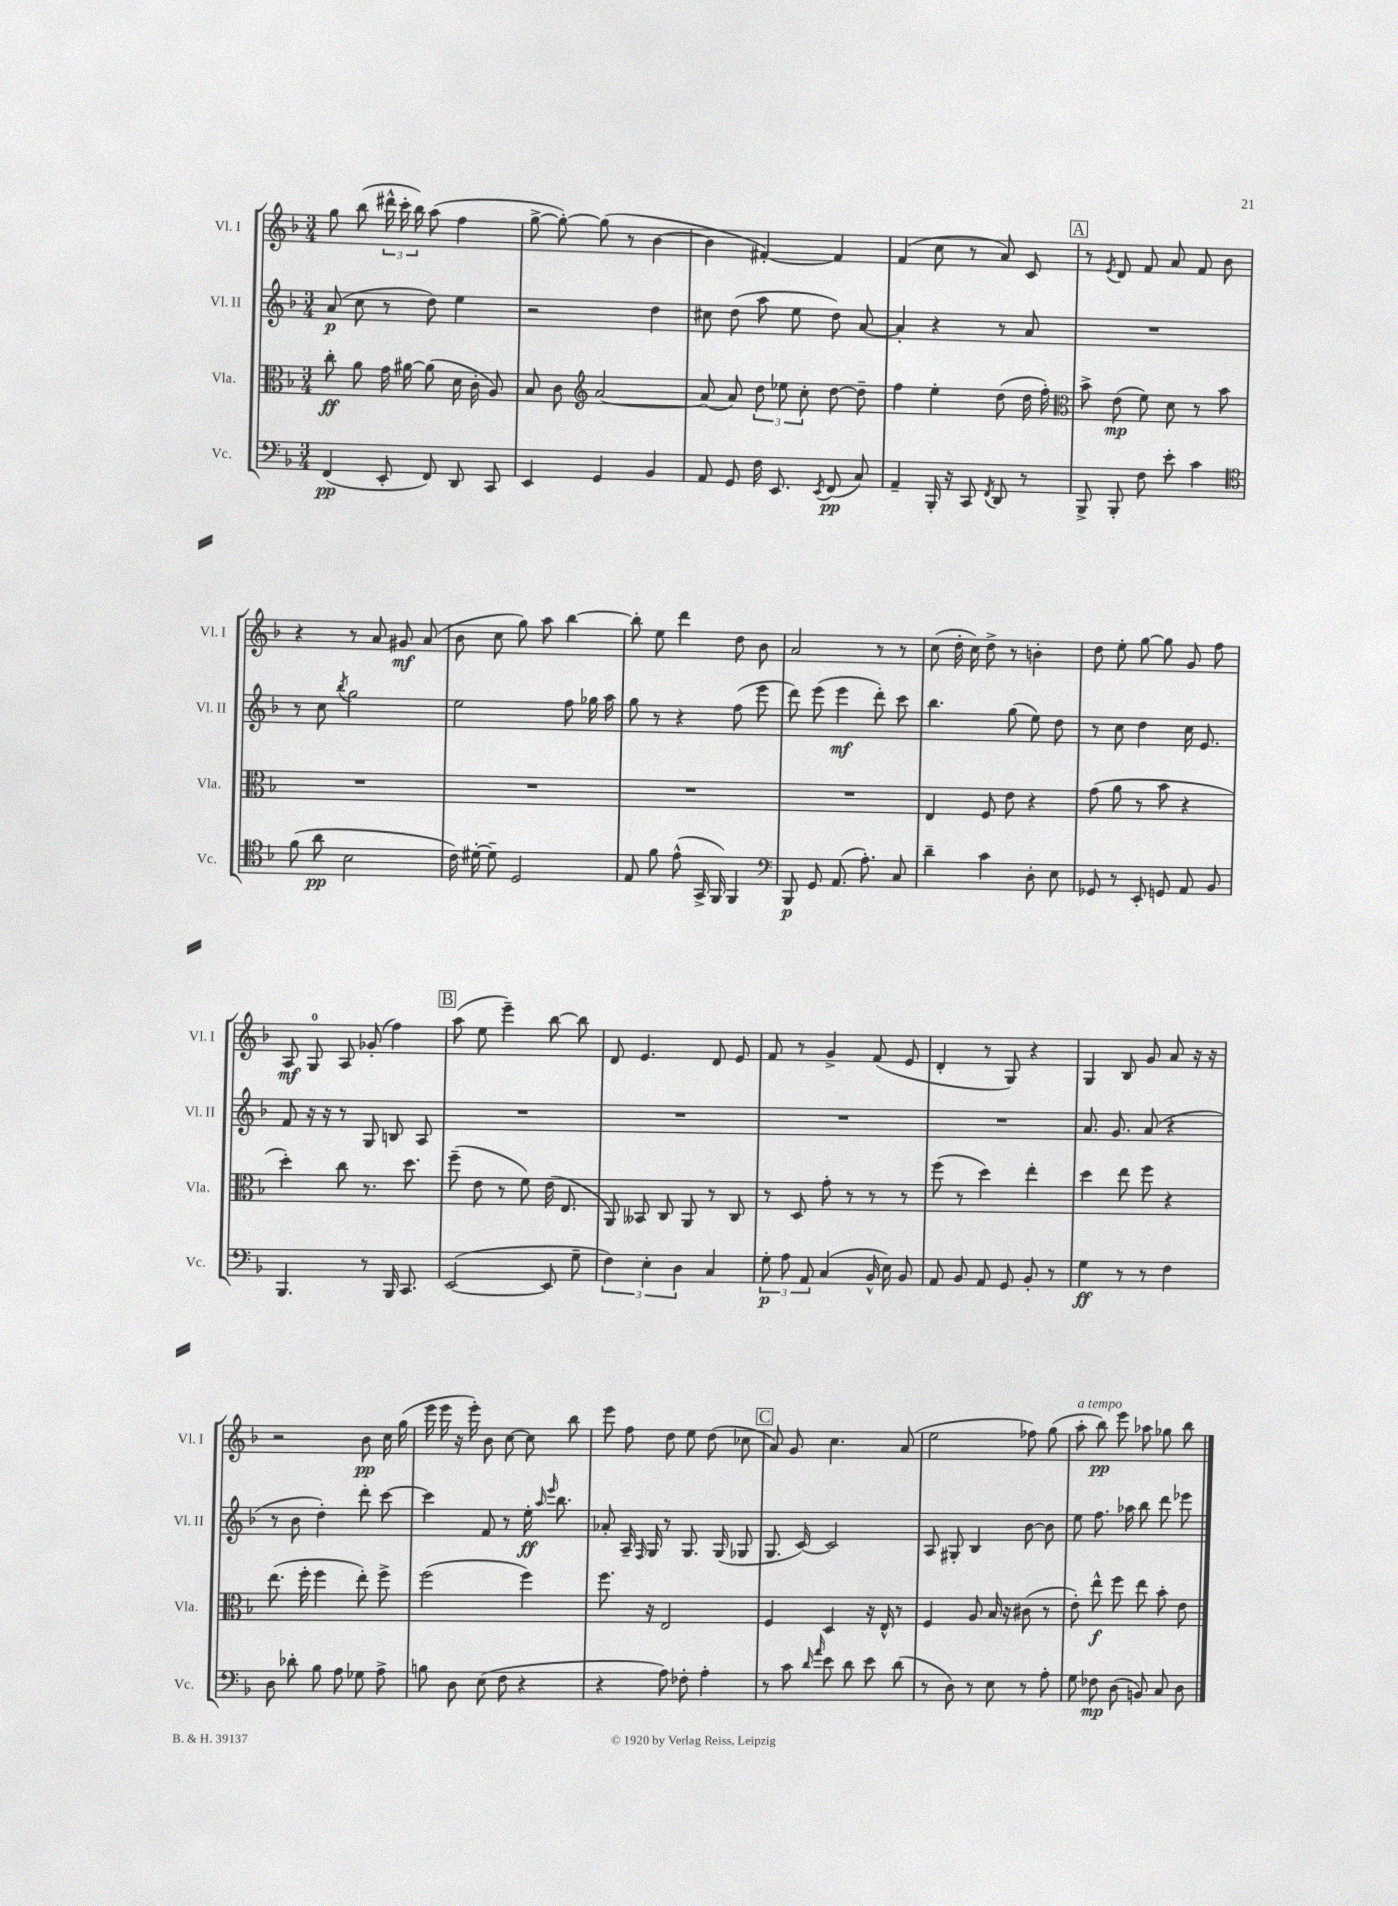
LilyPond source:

<<
\new StaffGroup <<
\new Staff = "s0" \with { instrumentName = "Vl. I" shortInstrumentName = "Vl. I" } {
    \clef treble \key f \major \numericTimeSignature \time 3/4
    \autoBeamOff g''8 bes''8( \tuplet 3/2 { dis'''16-^ c'''16-. bes''16) } a''8( f''4 |
    g''8~-> g''8~-.) g''8( r8 bes'4~ |
    bes'4 fis'4~-.) fis'4 |
    f'4( c''8 r8 a'8) c'8 |
    \mark \markup { \box "A" } r8 \acciaccatura { e'8 } d'8 f'8 a'8 f'8 bes'8 |
    r4 r8 a'8 gis'8\mf a'8( |
    bes'8 c''8 g''8) a''8 bes''4~ |
    bes''8-. e''8 d'''4 d''8 bes'8 |
    a'2 r8 r8 |
    c''8( d''16-. c''16) d''8-> r8 b'4-. |
    d''8 e''8-. g''8~ g''8 g'8 f''8 |
    a8\mf g8-0 a8 ges'8-.( f''4) |
    \mark \markup { \box "B" } a''8( e''8 e'''4--) bes''8~ bes''8 |
    d'8 e'4. d'8 e'8 |
    f'8 r8 g'4-> f'8( e'8 |
    d'4-. r8 g8) r4 |
    g4 bes8 g'8 a'8 r16 r16 |
    r2 bes'8\pp c''16 g''16( |
    e'''16 e'''16 r16 e'''16-.) bes'8 c''8~ c''8 bes''8 |
    e'''8 f''8 d''8 e''8 d''8( ces''8 |
    \mark \markup { \box "C" } a'8) g'8 c''4. a'8( |
    e''2 fes''8) g''8( |
    a''8-.^\markup { \italic "a tempo" } bes''8\pp) e'''8 aes''8 ges''8 bes''8 \bar "|." |
}
\new Staff = "s1" \with { instrumentName = "Vl. II" shortInstrumentName = "Vl. II" } {
    \clef treble \key f \major \numericTimeSignature \time 3/4
    \autoBeamOff a'8\p( c''8 r8 d''8) e''4 |
    r2 d''4 |
    cis''8 d''8( a''8 e''8 d''8) a'8~ |
    a'4-. r4 r8 a'8 |
    \mark \markup { \box "A" } R2. |
    r8 c''8 \acciaccatura { bes''8 } g''2 |
    e''2 f''8 ges''16 a''16 |
    g''8 r8 r4 f''8( e'''8 |
    d'''8) e'''8( e'''4\mf d'''8-.) c'''8 |
    bes''4. g''8( e''8) d''8 |
    r8 c''8 d''4 c''16 e'8. |
    f'8 r16 r16 r8 g8 b8 a8 |
    \mark \markup { \box "B" } R2. |
    R2. |
    R2. |
    R2. |
    a'8. g'8. a'8( r4 |
    r8 bes'8 d''4-.) d'''8-. c'''8~ |
    c'''4 f'8 r8 e''16-.\ff \grace { a''16 e'''16 } bes''8. |
    aes'8-. a16-- \grace { f16 } g16 r8 g8. g16( ges8 |
    \mark \markup { \box "C" } g8. c'16~) c'2 |
    a8 gis8-. bes4 bes'8~ bes'8 |
    e''8 f''8. aes''16 bes''8 d'''8 ees'''8 \bar "|." |
}
\new Staff = "s2" \with { instrumentName = "Vla." shortInstrumentName = "Vla." } {
    \clef alto \key f \major \numericTimeSignature \time 3/4
    \autoBeamOff c''8-.\ff a'8 g'16 ais'16~ ais'8( d'16 c'16-. a8) |
    bes8 c'8 \clef treble a'2~ |
    a'8( a'8) \tuplet 3/2 { d''8 ees''8 c''8-. } d''8~ d''8-- |
    f''4 e''4-. d''8( d''16 f''16-.) |
    \mark \markup { \box "A" } \clef alto bes'8-> e'8\mp( f'8) d'8 r8 bes'8 |
    R2. |
    R2. |
    R2. |
    R2. |
    e4 f8 e'8 r4 |
    g'8( a'8 r8 bes'8 r4 |
    d''4-.) c''8 r8. d''8. |
    \mark \markup { \box "B" } f''8--( e'8 r8 f'8) e'16( e8. |
    a,8) beses,8 c8 a,8 r8 c8 |
    r8 d8 g'8-. r8 r8 r8 |
    f''8( r8 d''4) e''4-. |
    d''4 e''8 f''8 r4 |
    e''8.( f''16-. f''4 e''8-.) f''8-> |
    f''2( f''4) |
    f''8. r16 e2 |
    \mark \markup { \box "C" } f4 d4 r16 e16-^ r8 |
    f4 a8 bes16 r16 cis'8( r8 |
    e'8-.) e''8-^\f f''8 e''8 bes'8-. e'8 \bar "|." |
}
\new Staff = "s3" \with { instrumentName = "Vc." shortInstrumentName = "Vc." } {
    \clef bass \key f \major \numericTimeSignature \time 3/4
    \autoBeamOff f,4\pp( e,8-. f,8) d,8 c,8 |
    e,4 g,4 bes,4 |
    a,8 g,8 f16 e,8. \acciaccatura { e,8 } f,8\pp( c8) |
    a,4-- bes,,16-. r16 c,8 \acciaccatura { f,8 } d,8 r8 |
    \mark \markup { \box "A" } bes,,8-> bes,,8-. f8 e'8-. c'4 |
    \clef tenor f'8( a'8\pp bes2 |
    c'16) dis'16~-. dis'8-- d2 |
    e8 f'8 e'8-^( g,16-> f,16) f,4 |
    \clef bass bes,,8\p g,8 a,8.( a8.-.) c8 |
    d'4-- c'4 d8-. e8 |
    ges,8 r8 e,8-. g,8 a,8 bes,8 |
    bes,,4. r8 bes,,16 c,8. |
    \mark \markup { \box "B" } e,2~( e,8 g8-- |
    \tuplet 3/2 { f4) e4-. d4 } c4 |
    \tuplet 3/2 { g8-.\p a8 a,8 } c4( bes,16-^ e16) bes,8 |
    a,8 bes,8 a,8 g,8 bes,8-. r8 |
    g4\ff r8 r8 f4 |
    d8 des'8-. bes8 a8 ges8 a8-> |
    b8 d8 e8( f8 r4 |
    r4 a8) fes8-. a4-. |
    \mark \markup { \box "C" } r8 c'8 \grace { d'16 a'16 } e'8 d'8 e'8 d'8( |
    r8 d8) r8 e8 r8 a8-. |
    g8 fes8\mp d8( b,8) c8 d8 \bar "|." |
}
>>
>>
\layout { \context { \Score \remove "Bar_number_engraver" } }
